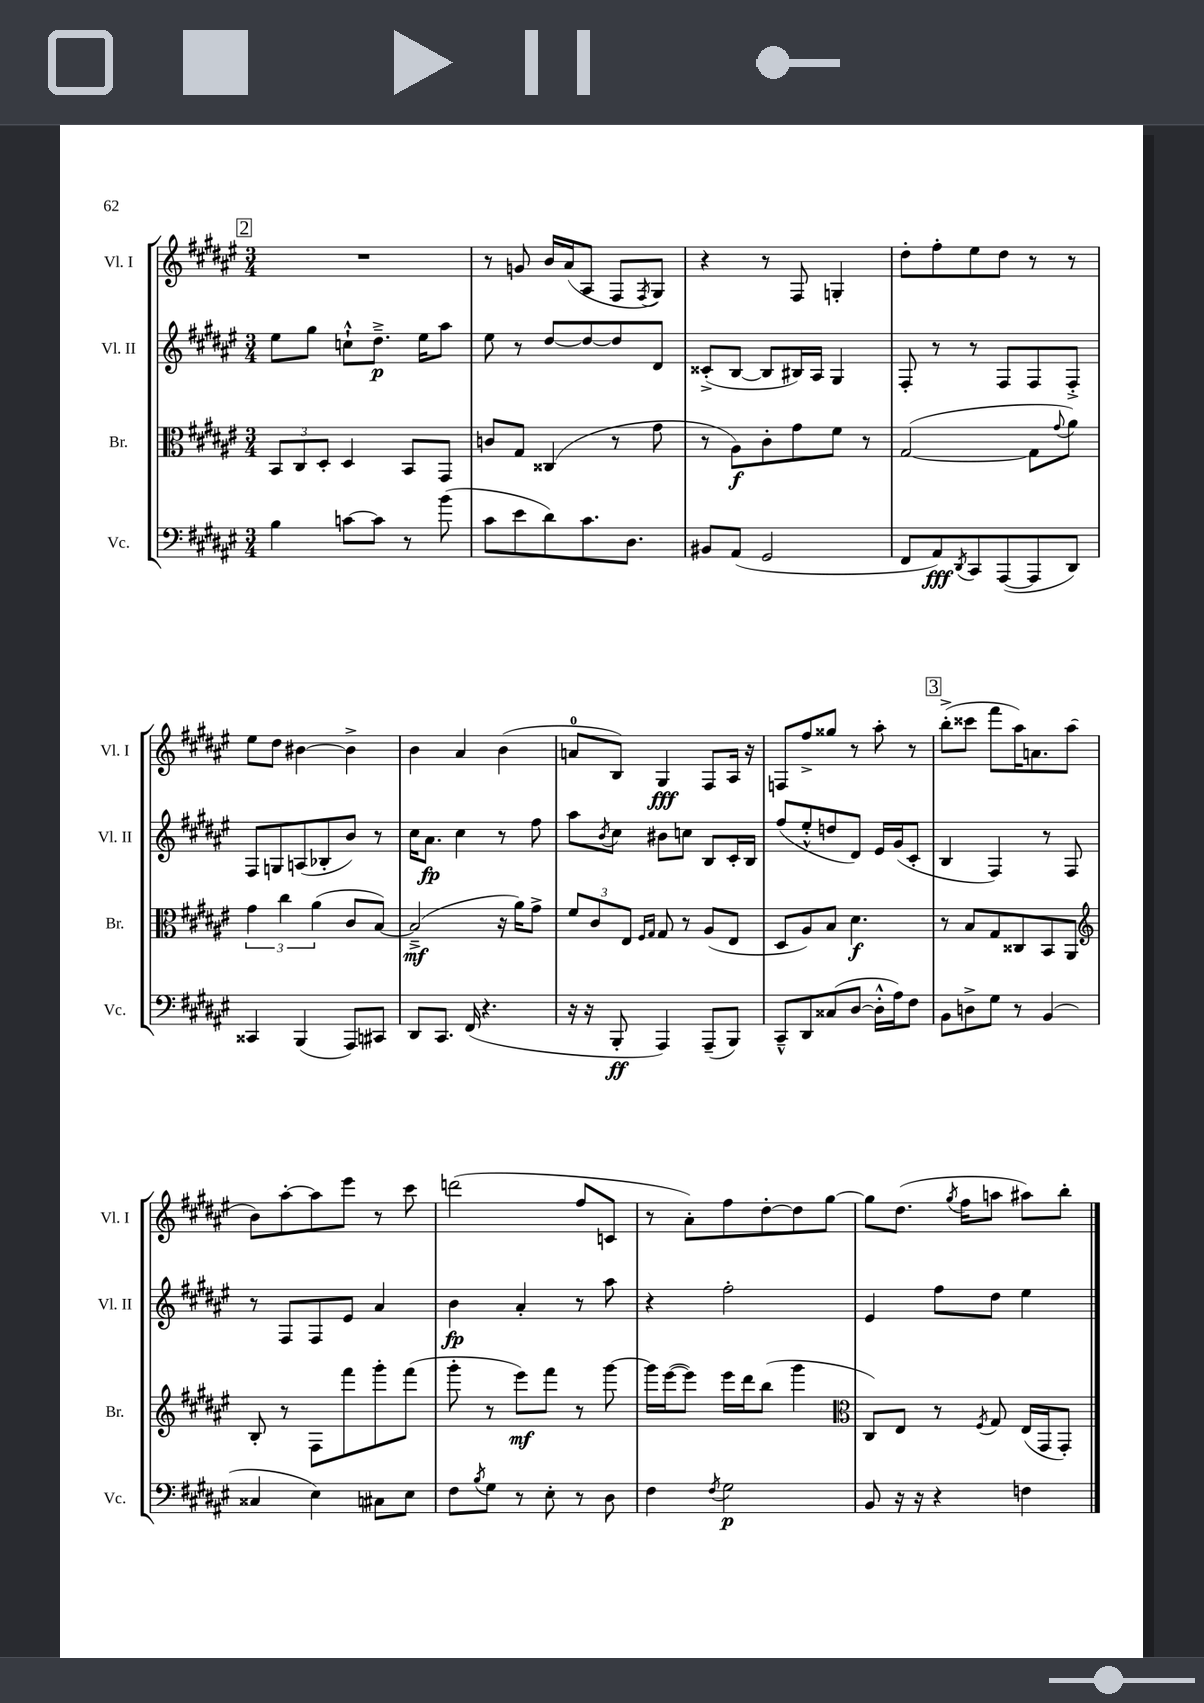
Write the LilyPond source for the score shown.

<<
\new StaffGroup <<
\new Staff = "s0" \with { instrumentName = "Vl. I" shortInstrumentName = "Vl. I" } {
    \clef treble \key fis \major \numericTimeSignature \time 3/4
    \mark \markup { \box "2" } R2. |
    r8 g'8 b'16 ais'16( ais8 fis8 \acciaccatura { fis8 } gis8) |
    r4 r8 fis8 g4-. |
    dis''8-. fis''8-. eis''8 dis''8 r8 r8 |
    eis''8 dis''8 bis'4~ bis'4-> |
    b'4 ais'4 b'4( |
    a'8-0 b8) gis4\fff fis8 ais16 r16 |
    f8 fis''8-> gisis''8 r8 ais''8-. r8 |
    \mark \markup { \box "3" } b''8-.->( cisis'''8 fis'''8 ais''16) a'8. ais''8( |
    b'8) ais''8~-. ais''8 eis'''8 r8 cis'''8 |
    d'''2( fis''8 c'8 |
    r8 ais'8-.) fis''8 dis''8~-. dis''8 gis''8~ |
    gis''8 dis''8.( \acciaccatura { gis''8 } fis''16 a''8 ais''8) b''8-. \bar "|." |
}
\new Staff = "s1" \with { instrumentName = "Vl. II" shortInstrumentName = "Vl. II" } {
    \clef treble \key fis \major \numericTimeSignature \time 3/4
    \mark \markup { \box "2" } eis''8 gis''8 c''8-!-^ dis''8.--->\p eis''16 ais''8 |
    eis''8 r8 dis''8~ dis''8~ dis''8 dis'8 |
    cisis'8-.->( b8~ b8 bis16) ais16 gis4 |
    fis8-. r8 r8 fis8 fis8 fis8-.-> |
    fis8 g8 a8( bes8-. b'8) r8 |
    cis''16 ais'8.\fp cis''4 r8 fis''8 |
    ais''8 \acciaccatura { b'8 } cis''8 bis'8 c''8 b8 cis'16-. b16 |
    fis''8( eis''8-.-^ d''8 dis'8) eis'16 gis'16( cis'8-. |
    \mark \markup { \box "3" } b4 fis4) r8 fis8 |
    r8 fis8 fis8 eis'8 ais'4 |
    b'4\fp ais'4-. r8 ais''8 |
    r4 fis''2-. |
    eis'4 fis''8 dis''8 eis''4 \bar "|." |
}
\new Staff = "s2" \with { instrumentName = "Br." shortInstrumentName = "Br." } {
    \clef alto \key fis \major \numericTimeSignature \time 3/4
    \mark \markup { \box "2" } \tuplet 3/2 { b,8 cis8 dis8-. } dis4 b,8 gis,8 |
    c'8 gis8 cisis4( r8 gis'8 |
    r8 ais8\f) cis'8-. gis'8 fis'8 r8 |
    gis2~( gis8 \appoggiatura { gis'8 } ais'8) |
    \tuplet 3/2 { gis'4 cis''4 ais'4( } cis'8 b8~) |
    b2--->\mf( r16 ais'16) gis'8-> |
    \tuplet 3/2 { fis'8 cis'8 eis8 } \grace { fis16 gis16 } gis8 r8 ais8( eis8 |
    dis8 ais8) b8 dis'4.\f |
    \mark \markup { \box "3" } r8 b8 gis8 cisis8 b,8 ais,8 |
    \clef treble b8-. r8 fis8 fis'''8 gis'''8-. fis'''8( |
    gis'''8-. r8 eis'''8\mf) fis'''8 r8 gis'''8~ |
    gis'''16 eis'''16~( eis'''8) eis'''16 dis'''16 b''8( gis'''4 |
    \clef alto cis8) eis8 r8 \acciaccatura { fis8 } gis8 eis16( gis,16 gis,8-.) \bar "|." |
}
\new Staff = "s3" \with { instrumentName = "Vc." shortInstrumentName = "Vc." } {
    \clef bass \key fis \major \numericTimeSignature \time 3/4
    \mark \markup { \box "2" } b4 c'8~ c'8 r8 b'8( |
    cis'8 eis'8 dis'8) cis'8. dis8. |
    bis,8 ais,8( gis,2 |
    fis,8 ais,8\fff) \acciaccatura { dis,8 } cis,8 ais,,8~( ais,,8 dis,8) |
    cisis,4 b,,4( ais,,8) cis,8 |
    dis,8 cis,8. fis,16( r4. |
    r16 r16 b,,8-.\ff ais,,4) ais,,8--( b,,8) |
    cis,8---^ dis,8 cisis8( dis8~ dis16-.-^ ais16) fis8 |
    \mark \markup { \box "3" } b,8 d8-> gis8 r8 b,4( |
    cisis4 eis4) cis8 eis8 |
    fis8 \acciaccatura { b8 } gis8 r8 eis8-. r8 dis8 |
    fis4 \acciaccatura { fis8 } gis2\p |
    b,8 r16 r16 r4 f4 \bar "|." |
}
>>
>>
\layout { \context { \Score \remove "Bar_number_engraver" } }
